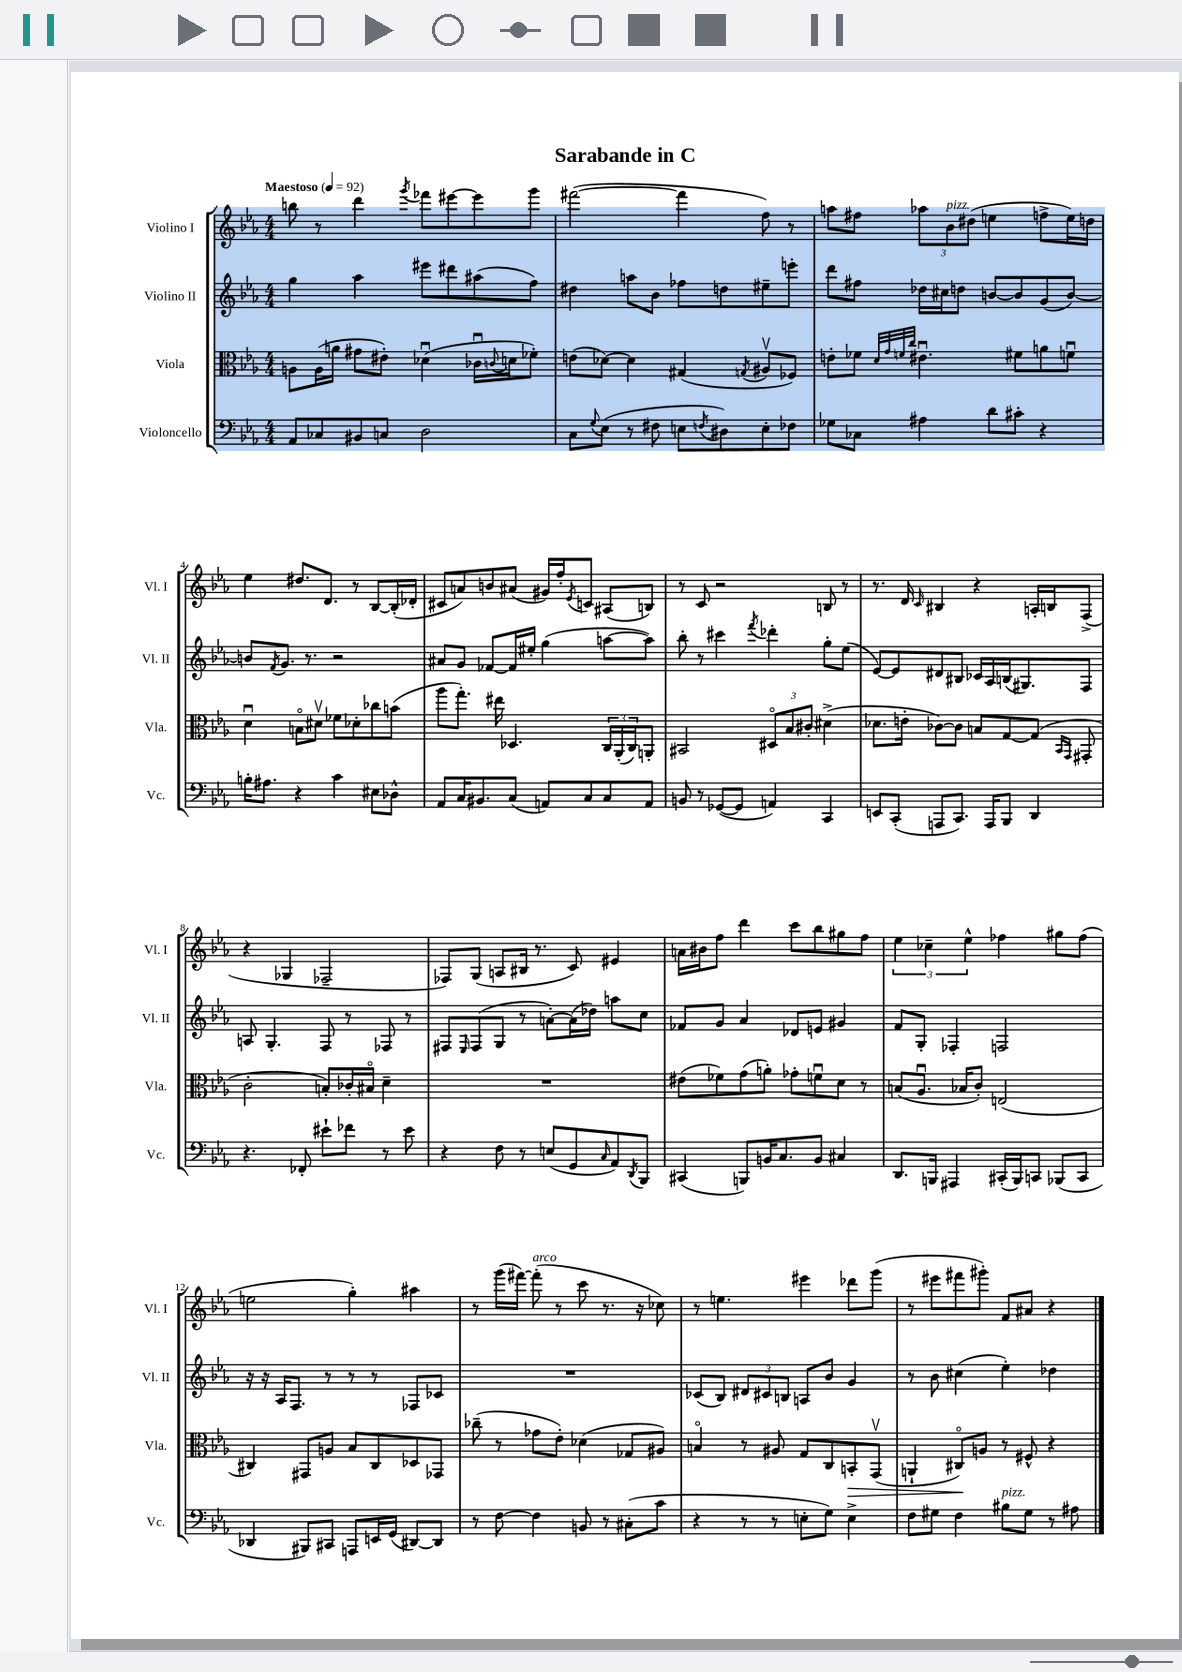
\header { title = "Sarabande in C" }
<<
\new StaffGroup <<
\new Staff = "s0" \with { instrumentName = "Violino I" shortInstrumentName = "Vl. I" } {
    \clef treble \key ees \major \numericTimeSignature \time 4/4 \tempo "Maestoso" 4 = 92
    b''8 r8 d'''4 \acciaccatura { g'''8 } fes'''8 eis'''8~ eis'''8 g'''8 |
    fis'''2~( fis'''4 f''8) r8 |
    a''8 fis''8 \tuplet 3/2 { aes''8 bes'8^\markup { \italic "pizz." } dis''8( } e''4 f''8-> e''16) d''16 |
    ees''4 dis''8. d'8. r8 bes8~ bes16-.( des'16-. |
    cis'8 a'8) b'8 ais'8( gis'16) f''16-. \acciaccatura { ees'8 } c'8 ais8( b8) |
    r8 c'8 r2 b8 r8 |
    r8. d'16 \grace { c'16 } bis4 r4 a16-. b16 f8->( |
    r4 ges4 fes2-- |
    fes8) g8( a8 bis16 r8. c'8) eis'4 |
    a'16 bis'16 f''8 d'''4 c'''8 bes''8 gis''8 f''8 |
    \tuplet 3/2 { ees''4 ces''4-- ees''4-^ } fes''4 gis''8 fes''8( |
    e''2 g''4-.) ais''4 |
    r8 g'''16( fis'''16~) fis'''8-.^\markup { \italic "arco" }( r8 c'''8 r8. r16 ces''8) |
    r8 e''4. eis'''4 des'''8 g'''8( |
    r8 eis'''8 fis'''8 gis'''8-.) f'8 ais'8 r4 \bar "|." |
}
\new Staff = "s1" \with { instrumentName = "Violino II" shortInstrumentName = "Vl. II" } {
    \clef treble \key ees \major \numericTimeSignature \time 4/4
    g''4 aes''4 eis'''8 dis'''8 ais''8( f''8) |
    dis''4 a''8 bes'8 fes''8 d''8 eis''8-- e'''8-. |
    d'''8 fis''8 des''16 cis''16 d''8 b'8~ b'8 g'8( b'8~) |
    b'8 \acciaccatura { f'8 } g'8. r8. r2 |
    ais'8 g'8 fes'8~ fes'16 eis''16-. g''4( a''8~ a''8) |
    bes''8-. r8 cis'''4 \acciaccatura { f'''8 } des'''4-. g''8-. ees''8( |
    ees'8~) ees'8 dis'8 bis8 ces'16 aes16 b16( gis8.) f8 |
    a8 g4.-. f8 r8 fes8 r8 |
    fis8 \grace { ees16 } fis8( g8 r8 a'8~-.) a'16( des''16) a''8 c''8 |
    fes'8 g'8 aes'4 des'8 e'8 gis'4 |
    f'8 g8-. fes4-. f2 |
    r16 r16 aes16 f8. r8 r8 r8 fes8 ces'8 |
    R1 |
    ces'8( bes8) \tuplet 3/2 { dis'8 cis'8 b8 } a8 bes'8 g'4 |
    r8 bes'8 cis''4( ees''4-.) des''4 \bar "|." |
}
\new Staff = "s2" \with { instrumentName = "Viola" shortInstrumentName = "Vla." } {
    \clef alto \key ees \major \numericTimeSignature \time 4/4
    a8 a16( a'16 gis'8 eis'8-.) des'4\downbow( ces'16\downbow \appoggiatura { c'8 } d'16 fes'8-.) |
    e'8( des'8~) des'4 gis4( \acciaccatura { g8 } ais8\upbow fes8) |
    e'8-. fes'8 \grace { d'32 g'32 f'32 c''32 } eis'4.\downbow fis'8 a'8 f'8\downbow |
    d'4\downbow b8\flageolet dis'8\upbow fes'8 des'8-. ces''8 b'8( |
    aes''8 g''8.-.) eis''16 des4. \tuplet 3/2 { c16 aes,16-.( c16) } a,8-. |
    bis,2 \tuplet 3/2 { dis8\flageolet bes8 cis'8-. } dis'4->( |
    des'8. e'16-. ces'8~) ces'8 b8 g8~ g8( \grace { bes,16 g,16 } gis,8-. |
    c'2-. b8-.) ces'16-. bis16\flageolet d'4-- |
    R1 |
    eis'8( fes'8) g'8( a'8-.) ges'8-. f'8\downbow d'8 r8 |
    b8( aes8.\downbow bes16 c'8-.) e2( |
    cis4) gis,8 a8 bes8 cis8 des8 ges,8 |
    ces''8--( r8 ges'8 ees'8-.) des'4( ges8 ais8) |
    b4\flageolet r8 ais8 g8 c8 b,8-.\> g,8\upbow( |
    a,4-! cis8\flageolet\!) a8 r8 fis8-^ r4 \bar "|." |
}
\new Staff = "s3" \with { instrumentName = "Violoncello" shortInstrumentName = "Vc." } {
    \clef bass \key ees \major \numericTimeSignature \time 4/4
    aes,8 ces8 bis,8 c8 d2 |
    c8 \appoggiatura { g8 } ees8( r8 fis8 e8 \acciaccatura { f8 } dis8) e8-. fes8 |
    ges8 ces8 ais4 d'8 cis'8-. r4 |
    b16-. ais8. r4 c'4 eis8 des8-^ |
    aes,8 c16 bis,8. c8( a,8) c8 c8 a,8 |
    b,8 r8 ges,8~( ges,8 a,4) c,4 |
    e,8 c,8-.( a,,8 c,8.) a,,16 bes,,8 d,4 |
    r4. fes,8-. eis'8-! fes'8 r8 eis'8 |
    r4 f8 r8 e8( g,8 \grace { c16 } aes,8) \acciaccatura { d,8 } bes,,8 |
    cis,4( b,,8) b,16 c8. b,8 cis4 |
    d,8. b,,16 ais,,4 cis,16-.( b,,16) c,8 bes,,8( c,8 |
    des,4 bis,,8) cis,8 a,,8 e,16 g,16( dis,8~) dis,8 |
    r8 f8~ f4 b,8 r8 cis8-.( c'8 |
    r4 r8 r8 e8-. g8) e4-> |
    f8 gis8 f4 bis8^\markup { \italic "pizz." } gis8 r8 ais8 \bar "|." |
}
>>
>>
